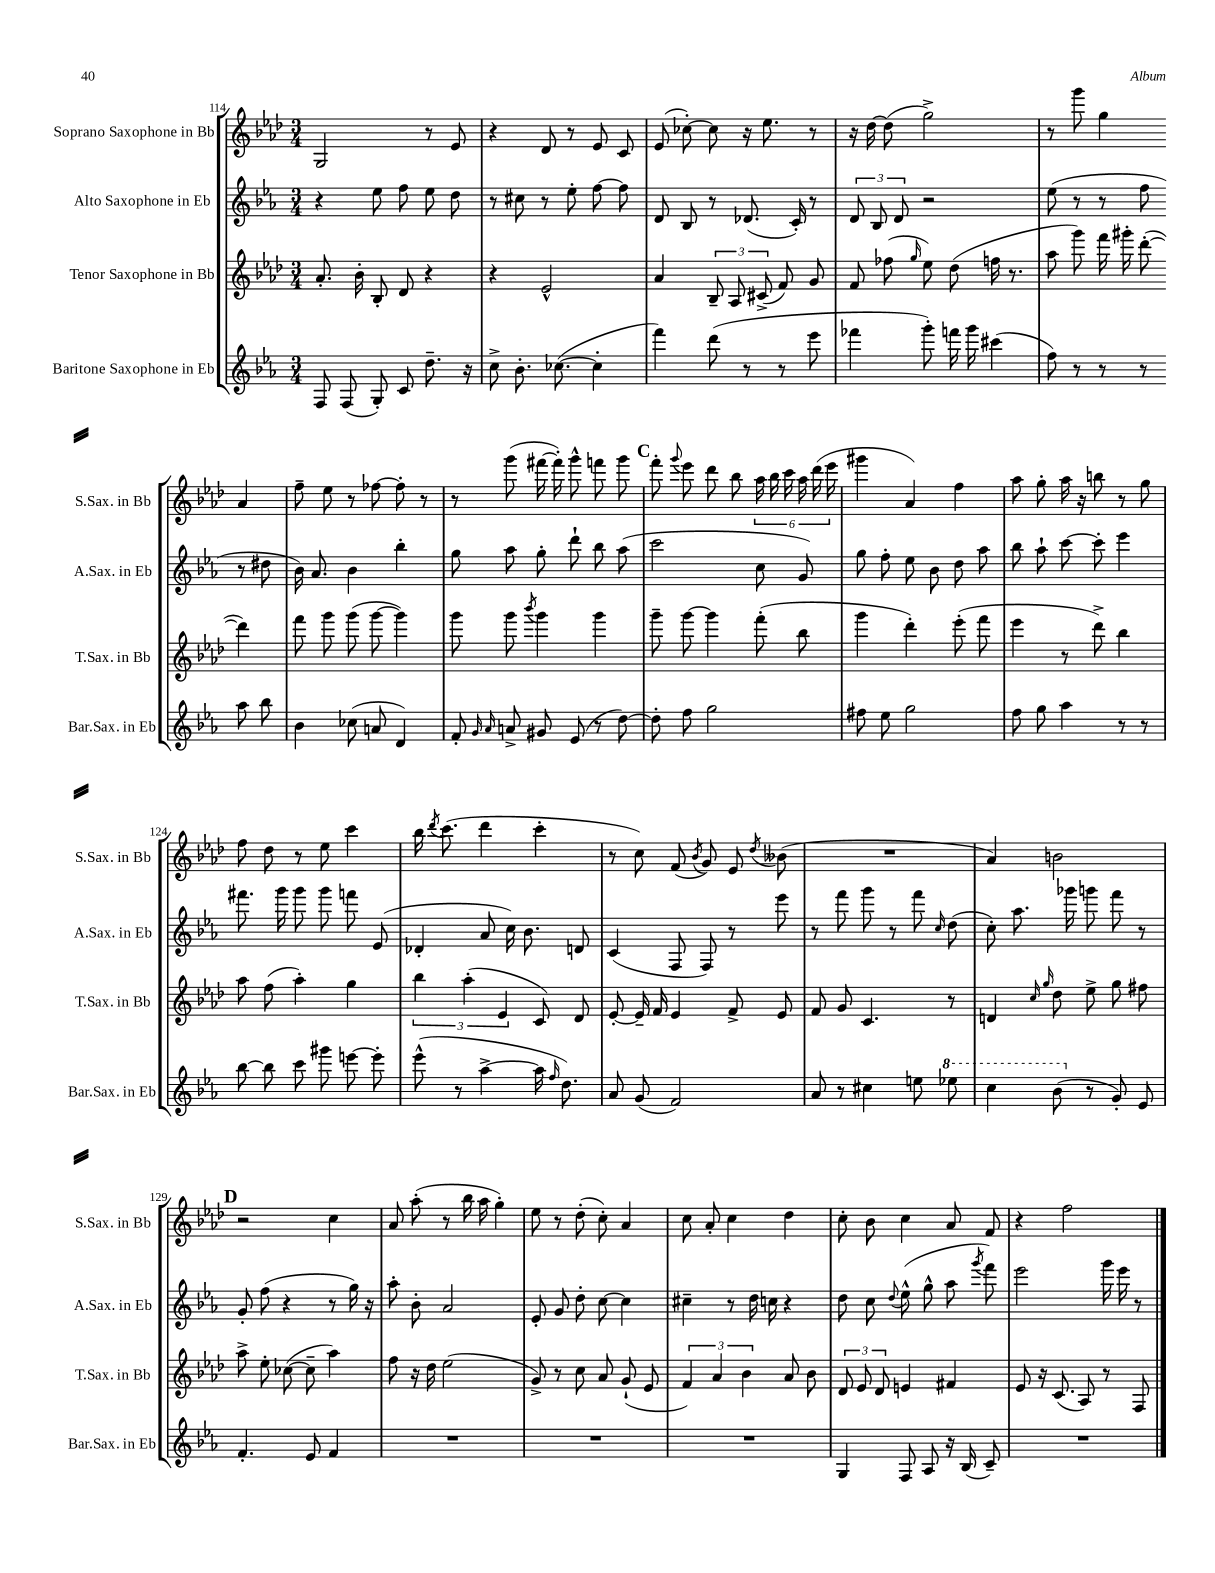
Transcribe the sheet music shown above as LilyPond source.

<<
\new StaffGroup <<
\new Staff = "s0" \with { instrumentName = "Soprano Saxophone in Bb" shortInstrumentName = "S.Sax. in Bb" } {
    \clef treble \key aes \major \numericTimeSignature \time 3/4
    \autoBeamOff g2 r8 ees'8 |
    r4 des'8 r8 ees'8 c'8 |
    ees'8( ces''8~-.) ces''8 r16 ees''8. r8 |
    r16 des''16~ des''8( g''2->) |
    r8 g'''8 g''4 aes'4 |
    f''8-- ees''8 r8 fes''8~ fes''8-. r8 |
    r8 g'''8( fis'''16~ fis'''16-.) g'''8-^ f'''8 g'''8 |
    \mark \markup { \bold "C" } f'''8-. \appoggiatura { g'''8 } ees'''8 des'''8 bes''8 \tuplet 6/4 { aes''16 bes''16 c'''16 aes''16 des'''16( ees'''16 } |
    gis'''4 aes'4) f''4 |
    aes''8 g''8-. aes''16 r16 b''8 r8 g''8 |
    f''8 des''8 r8 ees''8 c'''4 |
    bes''16 \acciaccatura { des'''8 } c'''8.( des'''4 c'''4-. |
    r8 c''8) f'8( \acciaccatura { bes'8 } g'8) ees'8 \acciaccatura { des''8 } beses'8( |
    R2. |
    aes'4) b'2 |
    \mark \markup { \bold "D" } r2 c''4 |
    aes'8 aes''8-.( r8 bes''16 aes''16 g''4-.) |
    ees''8 r8 des''8-.( c''8-.) aes'4 |
    c''8 aes'8-. c''4 des''4 |
    c''8-. bes'8 c''4 aes'8 f'8 |
    r4 f''2 \bar "|." |
}
\new Staff = "s1" \with { instrumentName = "Alto Saxophone in Eb" shortInstrumentName = "A.Sax. in Eb" } {
    \clef treble \key ees \major \numericTimeSignature \time 3/4
    \autoBeamOff r4 ees''8 f''8 ees''8 d''8 |
    r8 cis''8 r8 ees''8-. f''8~ f''8 |
    d'8 bes8 r8 des'8.( c'16-.) r8 |
    \tuplet 3/2 { d'8 bes8 d'8 } r2 |
    ees''8( r8 r8 f''8 r8 dis''8 |
    bes'16) aes'8. bes'4 bes''4-. |
    g''8 aes''8 g''8-. d'''8-! bes''8 aes''8( |
    \mark \markup { \bold "C" } c'''2 c''8 g'8) |
    g''8 f''8-. ees''8 bes'8 d''8 aes''8 |
    bes''8 aes''8-! c'''8~ c'''8-. ees'''4 |
    fis'''8. g'''16 g'''8 g'''8 f'''8 ees'8( |
    des'4-. aes'8 c''16) bes'8. d'8 |
    c'4( f8 f8) r8 ees'''8 |
    r8 f'''8 g'''8 r8 f'''8 \grace { c''16 } d''8( |
    c''8-.) aes''8. ges'''16 g'''8 f'''8 r8 |
    \mark \markup { \bold "D" } g'8-. f''8( r4 r8 g''16) r16 |
    aes''8-. bes'8-. aes'2 |
    ees'8-. g'8 d''8-. c''8~ c''4 |
    cis''4-- r8 d''16 c''16 r4 |
    d''8 c''8 \appoggiatura { d''8 } ees''8-^( g''8-^ aes''8 \acciaccatura { g'''8 } f'''8) |
    ees'''2 g'''16 ees'''16 r8 \bar "|." |
}
\new Staff = "s2" \with { instrumentName = "Tenor Saxophone in Bb" shortInstrumentName = "T.Sax. in Bb" } {
    \clef treble \key aes \major \numericTimeSignature \time 3/4
    \autoBeamOff aes'8.-. bes'16-. bes8-. des'8 r4 |
    r4 ees'2-^ |
    aes'4 \tuplet 3/2 { bes8-- aes8 cis'8->( } f'8) g'8 |
    f'8 fes''8( \grace { g''16 } ees''8) des''8( f''16 r8. |
    aes''8 g'''8) f'''16 gis'''16-. des'''8~-.( des'''4) |
    f'''8 g'''8 g'''8( g'''8~ g'''4) |
    g'''8 g'''8 \acciaccatura { bes'''8 } g'''4 g'''4 |
    \mark \markup { \bold "C" } g'''8-- g'''8~ g'''4 f'''8-.( bes''8 |
    g'''4 des'''4-.) ees'''8-.( f'''8 |
    ees'''4 r8 des'''8->) bes''4 |
    aes''8 f''8( aes''4-.) g''4 |
    \tuplet 3/2 { bes''4 aes''4-.( ees'4 } c'8) des'8 |
    ees'8~-. ees'16-- f'16 ees'4 f'8-> ees'8 |
    f'8 g'8 c'4. r8 |
    d'4 \grace { c''16 g''16 } des''8 ees''8-> g''8 fis''8 |
    \mark \markup { \bold "D" } aes''8-> ees''8-. ces''8~( ces''8-- aes''4) |
    f''8 r16 des''16 ees''2( |
    g'8->) r8 c''8 aes'8 g'8-!( ees'8 |
    \tuplet 3/2 { f'4) aes'4 bes'4 } aes'8 bes'8 |
    \tuplet 3/2 { des'8 ees'8 des'8 } e'4 fis'4 |
    ees'8 r16 c'8.( aes8) r8 f8 \bar "|." |
}
\new Staff = "s3" \with { instrumentName = "Baritone Saxophone in Eb" shortInstrumentName = "Bar.Sax. in Eb" } {
    \clef treble \key ees \major \numericTimeSignature \time 3/4
    \autoBeamOff f8 f8( g8-.) c'8 d''8.-- r16 |
    c''8-> bes'8.-. ces''8.~( ces''4-. |
    f'''4) d'''8( r8 r8 ees'''8 |
    fes'''4 g'''8-.) f'''16 g'''16 cis'''4( |
    f''8) r8 r8 r8 aes''8 bes''8 |
    bes'4 ces''8( a'8 d'4) |
    f'8-. \grace { g'16 aes'16 } a'8-> gis'8 ees'8( r8 d''8~) |
    \mark \markup { \bold "C" } d''8-. f''8 g''2 |
    fis''8 ees''8 g''2 |
    f''8 g''8 aes''4 r8 r8 |
    bes''8~ bes''8 c'''8 gis'''8 e'''8~ e'''8-. |
    ees'''8-^( r8 aes''4~-> aes''16 \grace { f''16 } d''8.) |
    aes'8 g'8( f'2) |
    aes'8 r8 cis''4 e''8 \ottava #1 ees'''!8 |
    c'''4 bes''8( \ottava #0 r8 g'8-.) ees'8 |
    \mark \markup { \bold "D" } f'4.-. ees'8 f'4 |
    R2. |
    R2. |
    R2. |
    g4 f8 aes8 r16 bes16( c'8--) |
    R2. \bar "|." |
}
>>
>>
\layout { \context { \Score currentBarNumber = #114 } }
